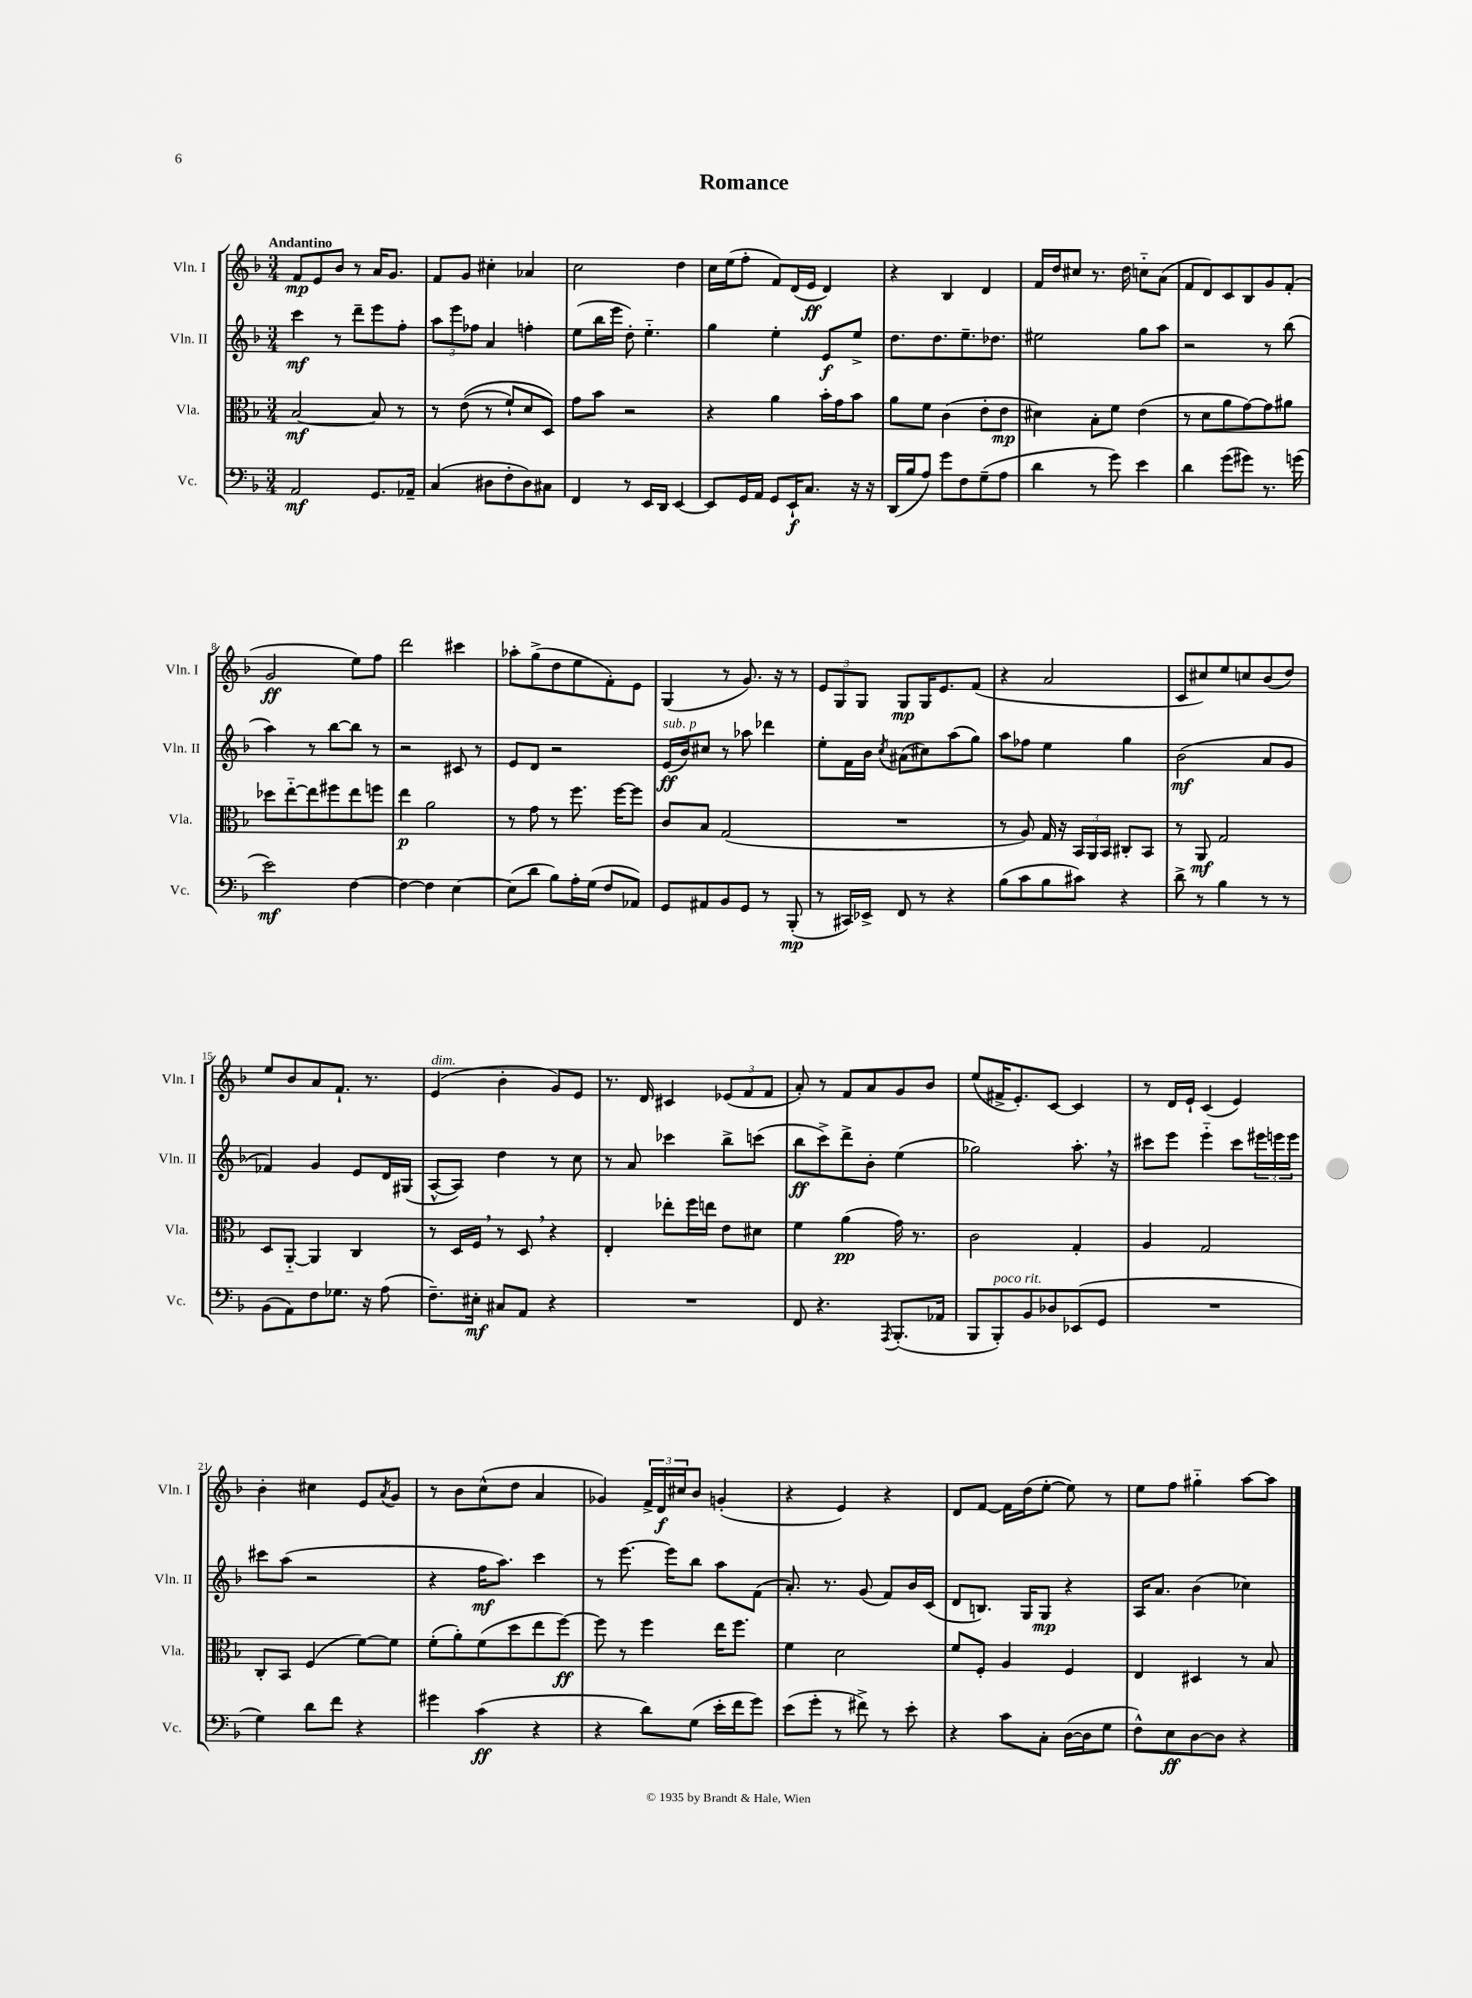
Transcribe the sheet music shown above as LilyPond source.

\header { title = "Romance" }
<<
\new StaffGroup <<
\new Staff = "s0" \with { instrumentName = "Vln. I" shortInstrumentName = "Vln. I" } {
    \clef treble \key f \major \numericTimeSignature \time 3/4 \tempo "Andantino"
    f'8\mp e'8 bes'8 r8 a'16 g'8. |
    f'8 g'8 cis''4-. aes'4 |
    c''2 d''4 |
    c''16 e''16( f''8-. f'8) d'16( e'16\ff d'4) |
    r4 bes4 d'4 |
    f'16 d''16 cis''8 r8. d''16 c''8-_ a'8( |
    f'8 d'8) c'8 bes8 g'8 f'8-.( |
    g'2\ff e''8) f''8 |
    d'''2 cis'''4 |
    aes''8-. g''8->( d''8 e''8 f'8-.) e'8 |
    g4( r8 g'8.) r16 r8 |
    \tuplet 3/2 { e'8 g8 g8 } g8\mp g16 e'8. f'8( |
    r4 a'2 |
    c'8 cis''8) e''8 c''8 bes'8( d''8) |
    e''8 bes'8 a'8 f'8.-! r8. |
    e'4^\markup { \italic "dim." }( bes'4-. g'8) e'8 |
    r8. d'16 cis'4 \tuplet 3/2 { ees'8( f'8 f'8 } |
    a'8-.) r8 f'8 a'8 g'8 bes'8 |
    e''8( fis'16-> e'8.-.) c'8~ c'4 |
    r8 d'16 e'16-! c'4( e'4) |
    bes'4-. cis''4 e'8 \acciaccatura { a'8 } g'8 |
    r8 bes'8 c''8-^( d''8 a'4 |
    ges'4) \tuplet 3/2 { f'16-> d'16\f cis''16 } bes'8 g'4-.( |
    r4 e'4) r4 |
    d'8 f'8~ f'16 d''16( e''8~-. e''8) r8 |
    e''8 f''8 gis''4-_ a''8~ a''8 \bar "|." |
}
\new Staff = "s1" \with { instrumentName = "Vln. II" shortInstrumentName = "Vln. II" } {
    \clef treble \key f \major \numericTimeSignature \time 3/4
    c'''4\mf r8 d'''8-- e'''8 f''8-. |
    \tuplet 3/2 { a''8 e'''8 fes''8 } a'4 f''4-. |
    e''8( bes''16 e'''16 d''8-.) e''4.-_ |
    g''4 e''4-. e'8\f e''8-> |
    d''8. d''8. e''8.-- des''8. |
    eis''2 g''8 a''8 |
    r2 r8 bes''8( |
    a''4) r8 bes''8~ bes''8 r8 |
    r2 cis'8 r8 |
    e'8 d'8 r2 |
    e'16\ff^\markup { \italic "sub. p" }( bes'16) cis''8 r8 aes''8 des'''4 |
    e''8-. f'16 bes'16 \acciaccatura { c''8 } ais'8( cis''8) a''8( g''8) |
    a''8 fes''8 e''4 g''4 |
    bes'2\mf( a'8 g'8 |
    fes'4) g'4 e'8 d'16 gis16( |
    a8~-^ a8) d''4 r8 c''8 |
    r8 a'8 ces'''4 bes''8-> c'''8( |
    bes''8\ff c'''8->) d'''8-> bes'8-. e''4( |
    ges''2) a''8.-. \breathe r16 |
    cis'''8 e'''8 e'''4-_ cis'''8 \tuplet 3/2 { eis'''16 e'''16 e'''16 } |
    cis'''8 a''8( r2 |
    r4 f''16\mf a''8.) c'''4 |
    r8 e'''8.~ e'''16 bes''8 a''8 f'8( |
    a'8.-.) r8. g'8( f'8) bes'16 c'16( |
    d'8 b8.) g16 g8\mp r4 |
    a16 a'8. bes'4( ces''4) \bar "|." |
}
\new Staff = "s2" \with { instrumentName = "Vla." shortInstrumentName = "Vla." } {
    \clef alto \key f \major \numericTimeSignature \time 3/4
    bes2~\mf bes8 r8 |
    r8 e'8(\( r8 f'8-!) d'8 d8\) |
    g'8 bes'8 r2 |
    r4 a'4 bes'16-. g'16 bes'8 |
    a'8 f'8 c'4( e'8-. e'8\mp |
    dis'4) bes8-. f'8 e'4( |
    r8 d'8 a'8 g'8~) g'8 ais'8 |
    des''8 e''8~-_ e''8 fis''8 e''8 f''8 |
    e''4\p a'2 |
    r8 g'8 r8 f''8. f''16~ f''8 |
    c'8 bes8 g2( |
    R2. |
    r8 a8) g16 r16 \tuplet 3/2 { bes,16 a,16 bes,16 } cis8-. bes,8 |
    r8 a,8\mf g2 |
    d8 a,8~-_ a,4 c4 |
    r8 d16 f16 \breathe r8 d8 \breathe r4 |
    e4-. ees''8-. f''16 e''16 e'8 dis'8 |
    f'4 a'4\pp( g'16) r8. |
    c'2 g4-. |
    a4 g2 |
    c8-. bes,8 f4( f'8~) f'8 |
    f'8-.( a'8-.) f'8( d''8 e''8 f''8~\ff) |
    f''8 r8 f''4 e''16 f''8. |
    f'4 d'2 |
    f'8 f8-. a4 f4 |
    e4 dis4 r8 bes8 \bar "|." |
}
\new Staff = "s3" \with { instrumentName = "Vc." shortInstrumentName = "Vc." } {
    \clef bass \key f \major \numericTimeSignature \time 3/4
    a,2\mf g,8. aes,16-- |
    c4( dis8 f8-. dis8) cis8 |
    f,4 r8 e,16 d,16 e,4~ |
    e,8 g,16 a,16 g,8 e,16-!\f c8. r16 r16 |
    d,16( bes16 a8) g'8 f8 g8--( a8 |
    d'4 r8 g'8) e'4 |
    d'4 g'8( gis'8) r8. g'16( |
    e'2\mf) f4~ |
    f4~ f4 e4~ |
    e8( d'8 bes8) a16-. g16( f8 aes,8) |
    g,8 ais,8 bes,8 g,8 r8 bes,,8-.\mp( |
    r8 cis,16) ees,16-> f,8 r8 r4 |
    bes8( c'8 bes8 cis'8) r4 |
    d'8-> r8 bes4 r8 r8 |
    bes,8( a,8) f8 ges8. r16 a8( |
    f8.--) eis16-.\mf cis8 a,8 r4 |
    R2. |
    f,8 r4. \acciaccatura { a,,8 } bes,,8.-.( aes,16 |
    bes,,8 bes,,8-.^\markup { \italic "poco rit." }) bes,8 des8 ees,8( g,8 |
    R2. |
    g4) d'8 f'8 r4 |
    gis'4 c'4\ff( r4 |
    r4 d'8) g8( e'16-. f'16 g'8) |
    e'8( g'8-. r8 fis'8->) r8 e'8-. |
    r4 c'8 c8-. d16~( d16 g8 |
    f8-^) e8\ff d8~ d8 r4 \bar "|." |
}
>>
>>
